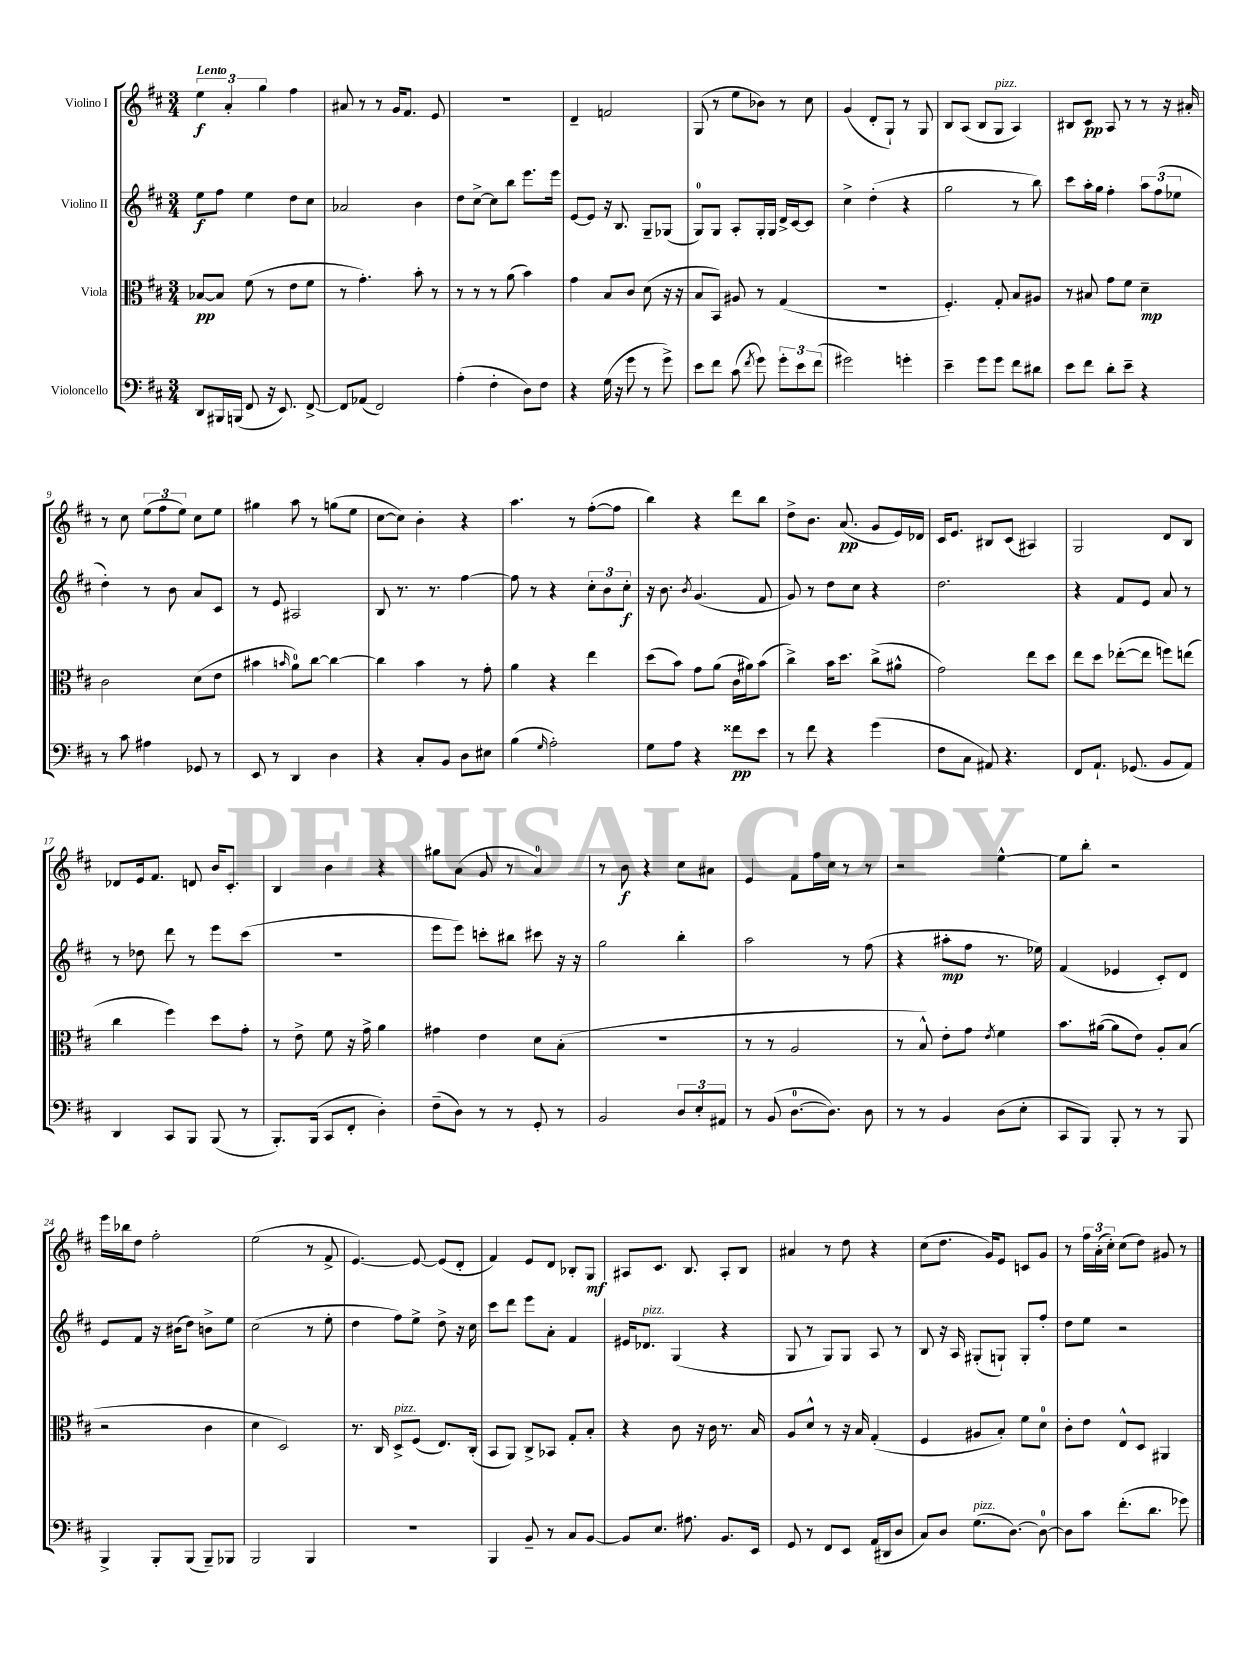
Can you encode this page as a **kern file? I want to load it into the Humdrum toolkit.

**kern	**kern	**kern	**kern
*staff4	*staff3	*staff2	*staff1
*clefF4	*clefC3	*clefG2	*clefG2
*k[f#c#]	*k[f#c#]	*k[f#c#]	*k[f#c#]
*M3/4	*M3/4	*M3/4	*M3/4
8DD/L	[8B-/L	8ee\L	6ee\
16BBB#/L	8B-/]J	8ff#\J	.
.	.	.	6a'/
(16BBB/JJ	.	.	.
8FF#/	(8f#\	4ee\	.
.	.	.	6gg\
16r	8r	.	.
8.EE/)	.	.	.
.	8e\L	8dd\L	4ff#\
[8FF#^/	8f#\J	8cc#\J	.
=	=	=	=
8FF#/]L	8r	2a-/	8a#/
(8AA-/J	4.g'\)	.	8r
2FF#/)	.	.	8r
.	.	.	16g/LK
.	.	.	8.f#/J
.	8b'\	4b\	.
.	8r	.	8e/
=	=	=	=
(4A'\	8r	8dd\L	2.r
.	8r	[8cc#^\J	.
4F#'\	8r	8cc#\]L	.
.	(8a\	8bb\J	.
8D\L)	4b\)	8.eee\L	.
8F#\J	.	.	.
.	.	16eee\Jk	.
=	=	=	=
4r	4g\	[8e/L	4d~/
.	.	8e/]J	.
(16G\	8B/L	16r	2f/
16r	.	8.B/	.
8g\	8c#/J	.	.
8r	(8d\	8G~/L	.
8g^\)	16r	(8G-/J	.
.	16r	.	.
=	=	=	=
8e\L	8B/L	8G/L)	(8G/
8f#\J	8BB/J)	8G/J	8r
(8c#\	8A#/	8A'/L	8ee\L
8qf#/	.	.	.
8g\)	8r	16G'/L	8b-\J)
.	.	16G/JJ	.
12g'\L	(4G/	16d^/LL	8r
.	.	[16c#/J	.
12e\	.	.	.
.	.	8c#/]J	8cc#\
(12f#\J	.	.	.
=	=	=	=
2g#\)	2.r	4cc#^\	(4g/
.	.	(4dd'\	8d'/L
.	.	.	8G`/J)
4g'\	.	4r	8r
.	.	.	8G/
=	=	=	=
4e~\	4.F#'/)	2gg\	8B/L
.	.	.	(8A/J
8g\L	.	.	8B/L
8g\J	8G'/	.	8G/J
8f#\L	8B/L	8r	4A/)
8d#\J	8A#/J	8bb\)	.
=	=	=	=
8e\L	8r	8ccc#\L	8B#/L
8f#\J	8B#/	16aa'\L	8c#/J
.	.	16gg\JJ	.
8d'\L	8g\L	4ff#'\	8A/
8e~\J	8f#\J	.	8r
4r	4d~\	12aa\L	8r
.	.	(12ff#\	.
.	.	.	16r
.	.	12ee-\J	.
.	.	.	16a#'/
=	=	=	=
8r	2c#\	4dd'\)	8r
8c#\	.	.	8cc#\
4A#\	.	8r	(12ee\L
.	.	.	12ff#\
.	.	8b\	.
.	.	.	12ee\J)
8GG-/	(8d\L	8a/L	8cc#\L
8r	8e\J	8c#/J	8ee\J
=	=	=	=
8EE/	4b#\	8r	4gg#\
8r	.	8e/	.
.	16qqb/	.	.
4DD/	8a\L)	2A#/	8aa\
.	[8cc#\J	.	8r
4D\	4cc#\_	.	(8gg\L
.	.	.	8ee\J
=	=	=	=
4r	4cc#\]	8B/	[8cc#\L
.	.	8.r	8cc#\]J)
8C#'/L	4b\	.	4b'\
.	.	8.r	.
8BB/J	.	.	.
8D\L	8r	[4ff#\	4r
8E#\J	8g'\	.	.
=	=	=	=
(4B\	4a\	8ff#\]	4.aa\
.	.	8r	.
16qqG/	.	.	.
2A'\)	4r	4r	.
.	.	.	8r
.	4ee\	12cc#'\L	([8ff#'\L
.	.	12b\	.
.	.	.	8ff#\]J
.	.	12cc#'\J	.
=	=	=	=
8G\L	(8dd\L	16r	4bb\)
.	.	8.b\	.
8A\J	8b\J)	.	.
.	.	8qb/	.
4r	8g\L	(4.g/	4r
.	(8a\J	.	.
8f##\L	16c#\LL	.	8ddd\L
.	16a#\J)	.	.
8e\J	(8b\J	8f#/	8bb\J
=	=	=	=
8r	4cc#^\)	8g/)	8dd^\L
8f#\	.	8r	8.b\J
4r	16b\LK	8dd\L	.
.	8.dd\J	.	(8.a/
.	.	8cc#\J	.
(4g\	(8cc#^\L	4r	8g/L
.	8a#^^\J	.	16e/L)
.	.	.	16d-/JJ
=	=	=	=
8F#\L	2g\)	2.dd\	16c#/LK
.	.	.	8.e/J
8C#\J	.	.	.
8AA#/)	.	.	8B#/L
4.r	.	.	(8c#/J
.	8ee\L	.	4A#/)
.	8dd\J	.	.
=	=	=	=
8FF#/L	8ee\L	4r	2G/
8.AA`/J	8dd\J	.	.
.	([8ee-'\L	8f#/L	.
(8.GG-/	.	.	.
.	8ee-\]J	8e/J	.
8BB/L	8ff\L)	8a/	8d/L
8AA/J)	(8ee\J	8r	8B/J
=	=	=	=
4DD/	4cc#\	8r	8d-/L
.	.	8dd-\	16e/k
.	.	.	8.f#/J
8CC#/L	4ff#\)	8ddd\	.
8BBB/J	.	8r	8d/
(8BBB/	8dd\L	8eee\L	16b/LK
.	.	.	8.c#'/J
8r	8g'\J	(8ccc#\J	.
=	=	=	=
8.BBB'/L)	8r	2.r	4B/
.	8e^\	.	.
(16BBB/Jk	.	.	.
8CC#/L	8f#\	.	4b\
8FF#'/J	16r	.	.
.	16g^\	.	.
4D'\)	4a\	.	4r
=	=	=	=
(8F#~\L	4g#\	8eee\L	8gg#\L
8D\J)	.	8eee\J)	(8a\J
8r	4e\	8ccc'\L	8g/
8r	.	8bb#\J	8r
8GG'/	8d\L	8ccc#\	4a/)
8r	(8B'\J	16r	.
.	.	16r	.
=	=	=	=
2BB/	2.r	2gg\	8r
.	.	.	8b\
.	.	.	4r
12D/L	.	4bb'\	8cc#\L
12E'/	.	.	.
.	.	.	8a#\J
12AA#/J	.	.	.
=	=	=	=
8r	8r	2aa\	4e/
(8BB/	8r	.	.
[8.D\L	2A/	.	8f#\L
.	.	.	16ff#\L
8.D\]J)	.	.	16cc#\JJ
.	.	8r	8r
8D\	.	(8ff#\	8r
=	=	=	=
8r	8r	4r	2r
8r	8B^^/)	.	.
4BB/	8e'\L	8aa#'\L	.
.	8g\J	8ff#\J	.
.	8qe/	.	.
(8D\L	4f#\	8.r	[4ee^^\
8E'\J	.	.	.
.	.	16ee-\)	.
=	=	=	=
8CC#/L	8.b\L	(4f#/	8ee\]L
8BBB/J)	.	.	8bb'\J
.	([16a#\Jk	.	.
8BBB'/	8a#\]L	4e-/	2r
8r	8e\J)	.	.
8r	8A'/L	8c#'/L)	.
8BBB/	(8B/J	8d/J	.
=	=	=	=
4BBB^/	2r	8e/L	16eee\LL
.	.	.	16bb-\J
.	.	8f#/J	8dd\J
8BBB'/L	.	16r	2ff#'\
.	.	(16b#\LK	.
(8BBB/J	.	8dd\J)	.
8BBB~/L)	4c#\	8b^\L	.
8BBB-/J	.	8ee\J	.
=	=	=	=
2BBB/	4d\	(2cc#\	(2ee\
.	2D/)	.	.
4BBB/	.	8r	8r
.	.	8ee'\	8f#^/
=	=	=	=
2.r	8.r	4dd\	[4.e/)
.	16C#/	.	.
.	8D^/L	8ff#\L)	.
.	(8F#/J	8ee^\J	8e/_
.	8.E/L)	8dd^\	(8e/]L
.	.	16r	8d'/J
.	(16C#'/Jk	16cc#\	.
=	=	=	=
4BBB/	8BB/L	8ccc#\L	4f#/)
.	8AA/J)	8ddd\J	.
8BB~/	8C#^/L	8eee\L	8e/L
8r	8BB-/J	8a'\J	8d/J
8C#/L	8G'/L	4f#/	8B-'/L
[8BB/J	8B'/J	.	8G/J
=	=	=	=
8BB/]L	4r	16e#/LK	8A#/L
.	.	8.d-/J	.
8.E/J	.	.	8.c#/J
.	8c#\	(4G/	.
8.A#\	.	.	8.B/
.	16r	.	.
.	16c#\	.	.
8.BB/L	8.r	4r	8A#'/L
.	.	.	8B/J
16EE/Jk	16B/	.	.
=	=	=	=
8GG/	8A/L	8G/	4a#/
8r	8d^^/J	8r	.
8FF#/L	8r	8G/L)	8r
8EE/J	16r	8G/J	8dd\
.	16B/	.	.
(16AA/LL	(4G'/	8A/	4r
16DD#/J	.	.	.
8D/J	.	8r	.
=	=	=	=
8C#/L)	4F#/	8B/	(8cc#\L
8D/J	.	16r	8.dd\J
.	.	16A/	.
(8.G\L	8A#/L	(8G#'/L	.
.	.	.	16g/LK)
.	8B'/J)	8G`/J)	8e/J
[8.D\J)	.	.	.
.	8f#\L	8G'/L	8c/L
8D\_	8d\J	8ff#'/J	8g/J
=	=	=	=
8D\]L	8c#'\L	8dd\L	8r
8c#\J	8e\J	8ee\J	24ff#\LL
.	.	.	(24a'\
.	.	.	24cc#'\JJ)
(8.f#'\L	8E^^/L	2r	(8cc#\L
.	8D/J	.	8dd\J)
8.d\J	.	.	.
.	4AA#/	.	8g#/
8g-\)	.	.	8r
==	==	==	==
*-	*-	*-	*-
